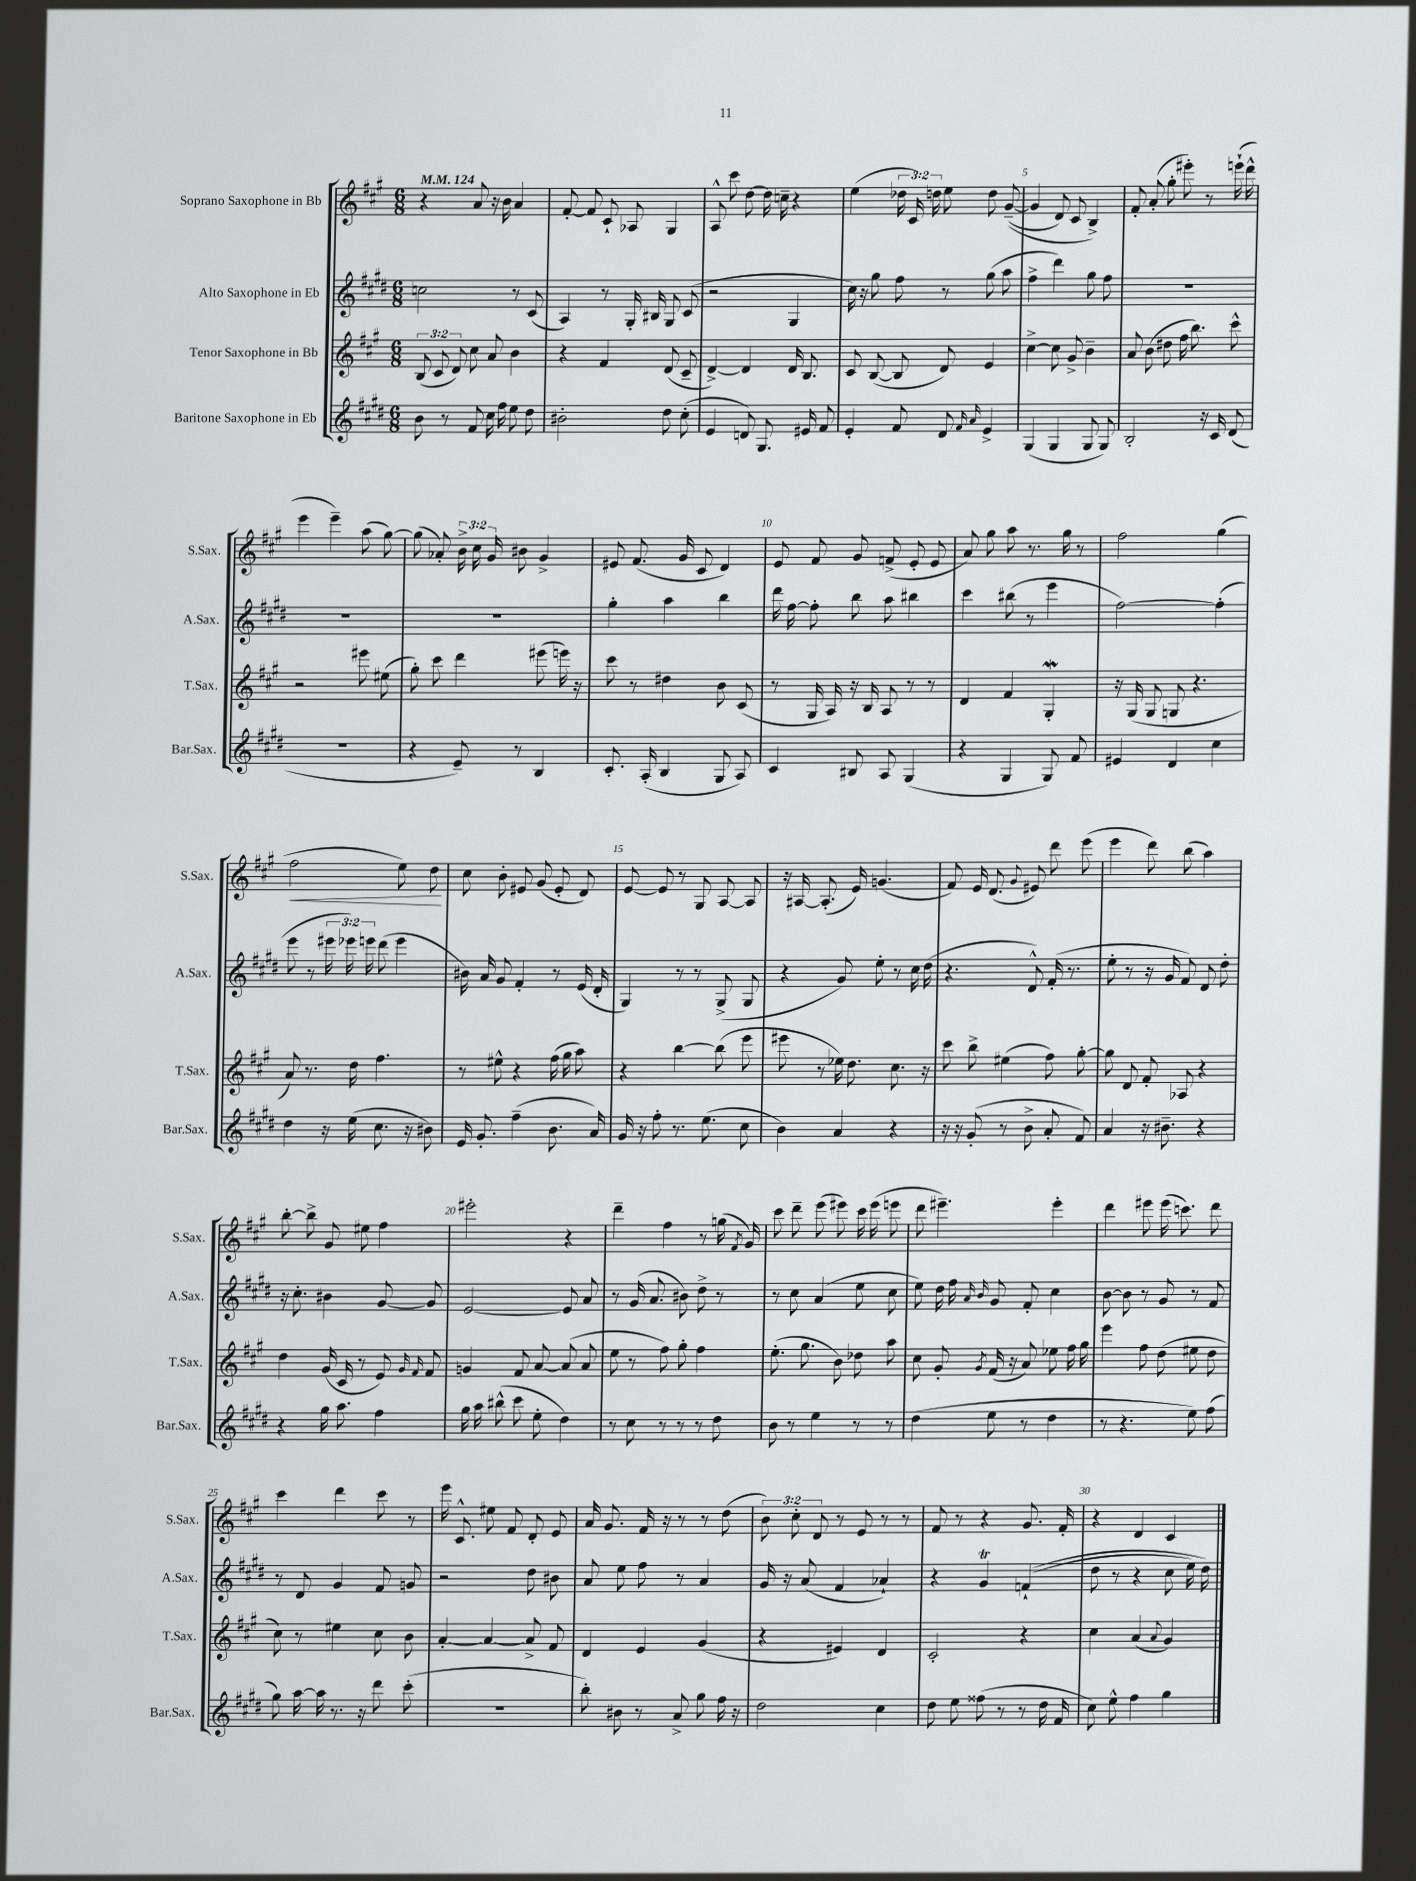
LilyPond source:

<<
\new StaffGroup <<
\new Staff = "s0" \with { instrumentName = "Soprano Saxophone in Bb" shortInstrumentName = "S.Sax." } {
    \clef treble \key a \major \numericTimeSignature \time 6/8 \override Staff.TupletNumber.text = #tuplet-number::calc-fraction-text \tempo 4 = 124
    \autoBeamOff r4 a'8 r16 b'16 a'4 |
    fis'8~-. fis'8 cis'8-! aes8 gis4 |
    a8-^ cis'''8 d''8~ d''16 c''16-- r4 |
    e''4( \tuplet 3/2 { des''16 cis'16) d''16 } e''8 d''8 gis'8~--(\( |
    gis'4 d'8) cis'8 b4->\) |
    fis'8-. a'8-.( gis''8-. eis'''8-.) r8 e'''16-!( d'''16-^ |
    e'''4 e'''4--) a''8( gis''8~) |
    gis''8( aes'8-.) \tuplet 3/2 { b'16-> cis''16 gis'16 } bis'8 gis'4-> |
    eis'8 fis'8.( gis'16 cis'8 d'4) |
    e'8 fis'8 gis'8 f'8->( e'8-. e'8 |
    a'8) gis''8 a''8 r8. gis''16 r8 |
    fis''2 gis''4( |
    fis''2\< e''8) d''8\! |
    cis''8 b'8-. eis'8 gis'8( eis'8-. d'8) |
    e'8~ e'8 r8 gis8 a8~ a8 |
    r16 ais16~ ais8.-.( e'16) g'4.( |
    fis'8) e'16 d'8.( \appoggiatura { gis'8 } eis'8) d'''8 e'''8( |
    e'''4 d'''8) b''8( a''4) |
    b''8~-. b''8-> gis'8 eis''8 fis''4 |
    eis'''2-. r4 |
    d'''4-- fis''4 r8 g''16( \acciaccatura { fis'8 } gis'16) |
    cis'''8 d'''8-- e'''8( eis'''8) cis'''16 eis'''16( e'''8 |
    d'''8 eis'''4.--) eis'''4-. |
    d'''4 eis'''8 eis'''16( c'''8.) d'''8 |
    cis'''4 d'''4 cis'''8 r8 |
    e'''16 cis'8.-^ eis''8 fis'8 d'8-. e'8 |
    a'16 gis'8. fis'16 r16 r8 r8 d''8( |
    \tuplet 3/2 { b'8) cis''8-. d'8 } r8 e'8 r8 r8 |
    fis'8 r8 r4 gis'8. fis'16-. |
    r4 d'4 cis'4 \bar "|." |
}
\new Staff = "s1" \with { instrumentName = "Alto Saxophone in Eb" shortInstrumentName = "A.Sax." } {
    \clef treble \key e \major \numericTimeSignature \time 6/8 \override Staff.TupletNumber.text = #tuplet-number::calc-fraction-text
    \autoBeamOff c''2 r8 cis'8( |
    a4) r8 gis16-. bis16 gis8 cis'8( |
    r2 gis4 |
    cis''16) r16 gis''8 fis''8 r8 gis''8( a''8 |
    fis''4-> dis'''4) gis''8 fis''8 |
    R2. |
    R2. |
    R2. |
    gis''4-. a''4 b''4 |
    dis'''16 fis''16~ fis''8-. b''8 a''8 bis''4 |
    cis'''4 bis''8( r8 e'''4 |
    fis''2~) fis''4-.( |
    e'''8 r8 \tuplet 3/2 { eis'''16 ees'''16) e'''16 } dis'''8( e'''4 |
    bis'16) a'16 gis'8 fis'4-. r8 e'16( dis'16-. |
    gis4) r8 r8 gis8->( gis8 |
    r4 gis'8) e''8-. r8 cis''16 dis''16( |
    r4. dis'8-^) fis'16-.( r8. |
    e''8-. r8 r16 gis'16 fis'8) dis'8 dis''8-. |
    r16 cis''8.-. bis'4 gis'8~ gis'8 |
    e'2~ e'8 a'8 |
    r8 gis'16( a'8. bis'8) dis''8-> r8 |
    r8 cis''8 a'4( e''8 cis''8 |
    e''8) dis''16 fis''16 \grace { a'16 b'16 } gis'8 fis'8-. cis''4 |
    b'8~ b'8 r8 gis'8 r8 fis'8 |
    r8 dis'8 gis'4 fis'8 g'8 |
    r2 dis''8 bis'8 |
    a'8 e''8 fis''8 r8 a'4 |
    gis'16 r16 a'8( fis'4 aes'4-!) |
    r4 gis'4\trill f'4-!(\( |
    dis''8 r8 r4 cis''8 e''16) dis''16\) \bar "|." |
}
\new Staff = "s2" \with { instrumentName = "Tenor Saxophone in Bb" shortInstrumentName = "T.Sax." } {
    \clef treble \key a \major \numericTimeSignature \time 6/8 \override Staff.TupletNumber.text = #tuplet-number::calc-fraction-text
    \autoBeamOff \tuplet 3/2 { b8( cis'8 d'8) } cis''8 a'8 b'4 |
    r4 fis'4 d'8( cis'8-- |
    d'4~->) d'4 d'16 b8. |
    cis'8 b8~( b8 d'8) e'4 |
    cis''4~-> cis''8 gis'8-> b'4-- |
    a'8 b'8( dis''8 fis''16 b''8.) cis'''8-^ |
    r2 eis'''8 eis''8( |
    gis''8-.) cis'''8 d'''4 eis'''8( e'''16) r16 |
    cis'''8 r8 dis''4 b'8 cis'8( |
    r8 gis16 a16) r16 b16 a8 r8 r8 |
    d'4 fis'4 gis4-.\mordent |
    r16 gis16( gis8 g8 r4. |
    a'8) r8. d''16 fis''4. |
    r8 eis''8-^ r4 fis''16( gis''16 a''8) |
    r4 b''4~ b''8( e'''8 |
    eis'''8 r8 ees''16) d''8. cis''8. r16 |
    cis'''8 b''8-> eis''4( fis''8) gis''8~-. |
    gis''8 d'8 fis'8-. aes8 r4 |
    d''4 gis'16( cis'16 r8 e'8) \grace { gis'16 fis'16 } fis'8 |
    g'4 fis'8 a'8~ a'8( a'8 |
    e''8 r8 fis''8) gis''8-. fis''4 |
    e''8.-.( gis''8. b'8) des''8 a''8 |
    cis''8 gis'8-. \acciaccatura { gis'8 } fis'16( r16 a'8) ees''8 fis''16 gis''16 |
    e'''4 fis''8 d''8( eis''8 d''8 |
    cis''8) r8 eis''4 cis''8 b'8 |
    a'4~-. a'4~ a'8-> fis'8 |
    d'4 e'4 gis'4( |
    r4 eis'4) d'4 |
    cis'2-. r4 |
    cis''4 a'4( \appoggiatura { a'8 } gis'4) \bar "|." |
}
\new Staff = "s3" \with { instrumentName = "Baritone Saxophone in Eb" shortInstrumentName = "Bar.Sax." } {
    \clef treble \key e \major \numericTimeSignature \time 6/8
    \autoBeamOff b'8 r8 fis'8 cis''16 fis''16 e''8 dis''8 |
    bis'2-. dis''8 cis''8-.( |
    e'4 d'8) gis8. eis'16 fis'8 |
    e'4-. fis'8 dis'8 \grace { fis'16 a'16 } e'4-> |
    gis4( gis4 gis8 gis8) |
    b2-. r16 cis'16 dis'8( |
    R2. |
    r4 e'8--) r8 b4 |
    cis'8.-. a16-.( b4 gis8 a8) |
    cis'4 bis8 a8 gis4( |
    r4 gis4 gis8) fis'8 |
    eis'4 dis'4 cis''4 |
    dis''4 r16 e''16( cis''8. r16 bis'8) |
    e'16 gis'8.-. fis''4--( b'8. a'16) |
    gis'16 r16 fis''8-. r8. e''8.( cis''8 |
    b'4) a'4 r4 |
    r16 r16 gis'8-.( r8 b'8-> a'8-. fis'8) |
    a'4 r16 bis'8.-- r4 |
    r4 gis''16 a''8. fis''4 |
    gis''16 a''16 bis''8-^( cis'''8 e''8-. dis''4) |
    r8 cis''8 r8 r8 r8 dis''8 |
    b'8 r8 e''4 r8 r8 |
    dis''4( e''8 r8 dis''4 |
    r8 r4. e''8) fis''8( |
    gis''8) a''16~ a''16 r8. r16 dis'''8 cis'''8-.( |
    R2. |
    b''8-.) bis'8 r8 a'8-> gis''8 fis''16 r16 |
    dis''2 cis''4 |
    dis''8 e''8 fisis''8( r8 r8 dis''16 fis'16 |
    cis''8) e''8-^ fis''4 gis''4 \bar "|." |
}
>>
>>
\layout { \context { \Score \override BarNumber.break-visibility = ##(#f #t #t) barNumberVisibility = #(every-nth-bar-number-visible 5) } }
